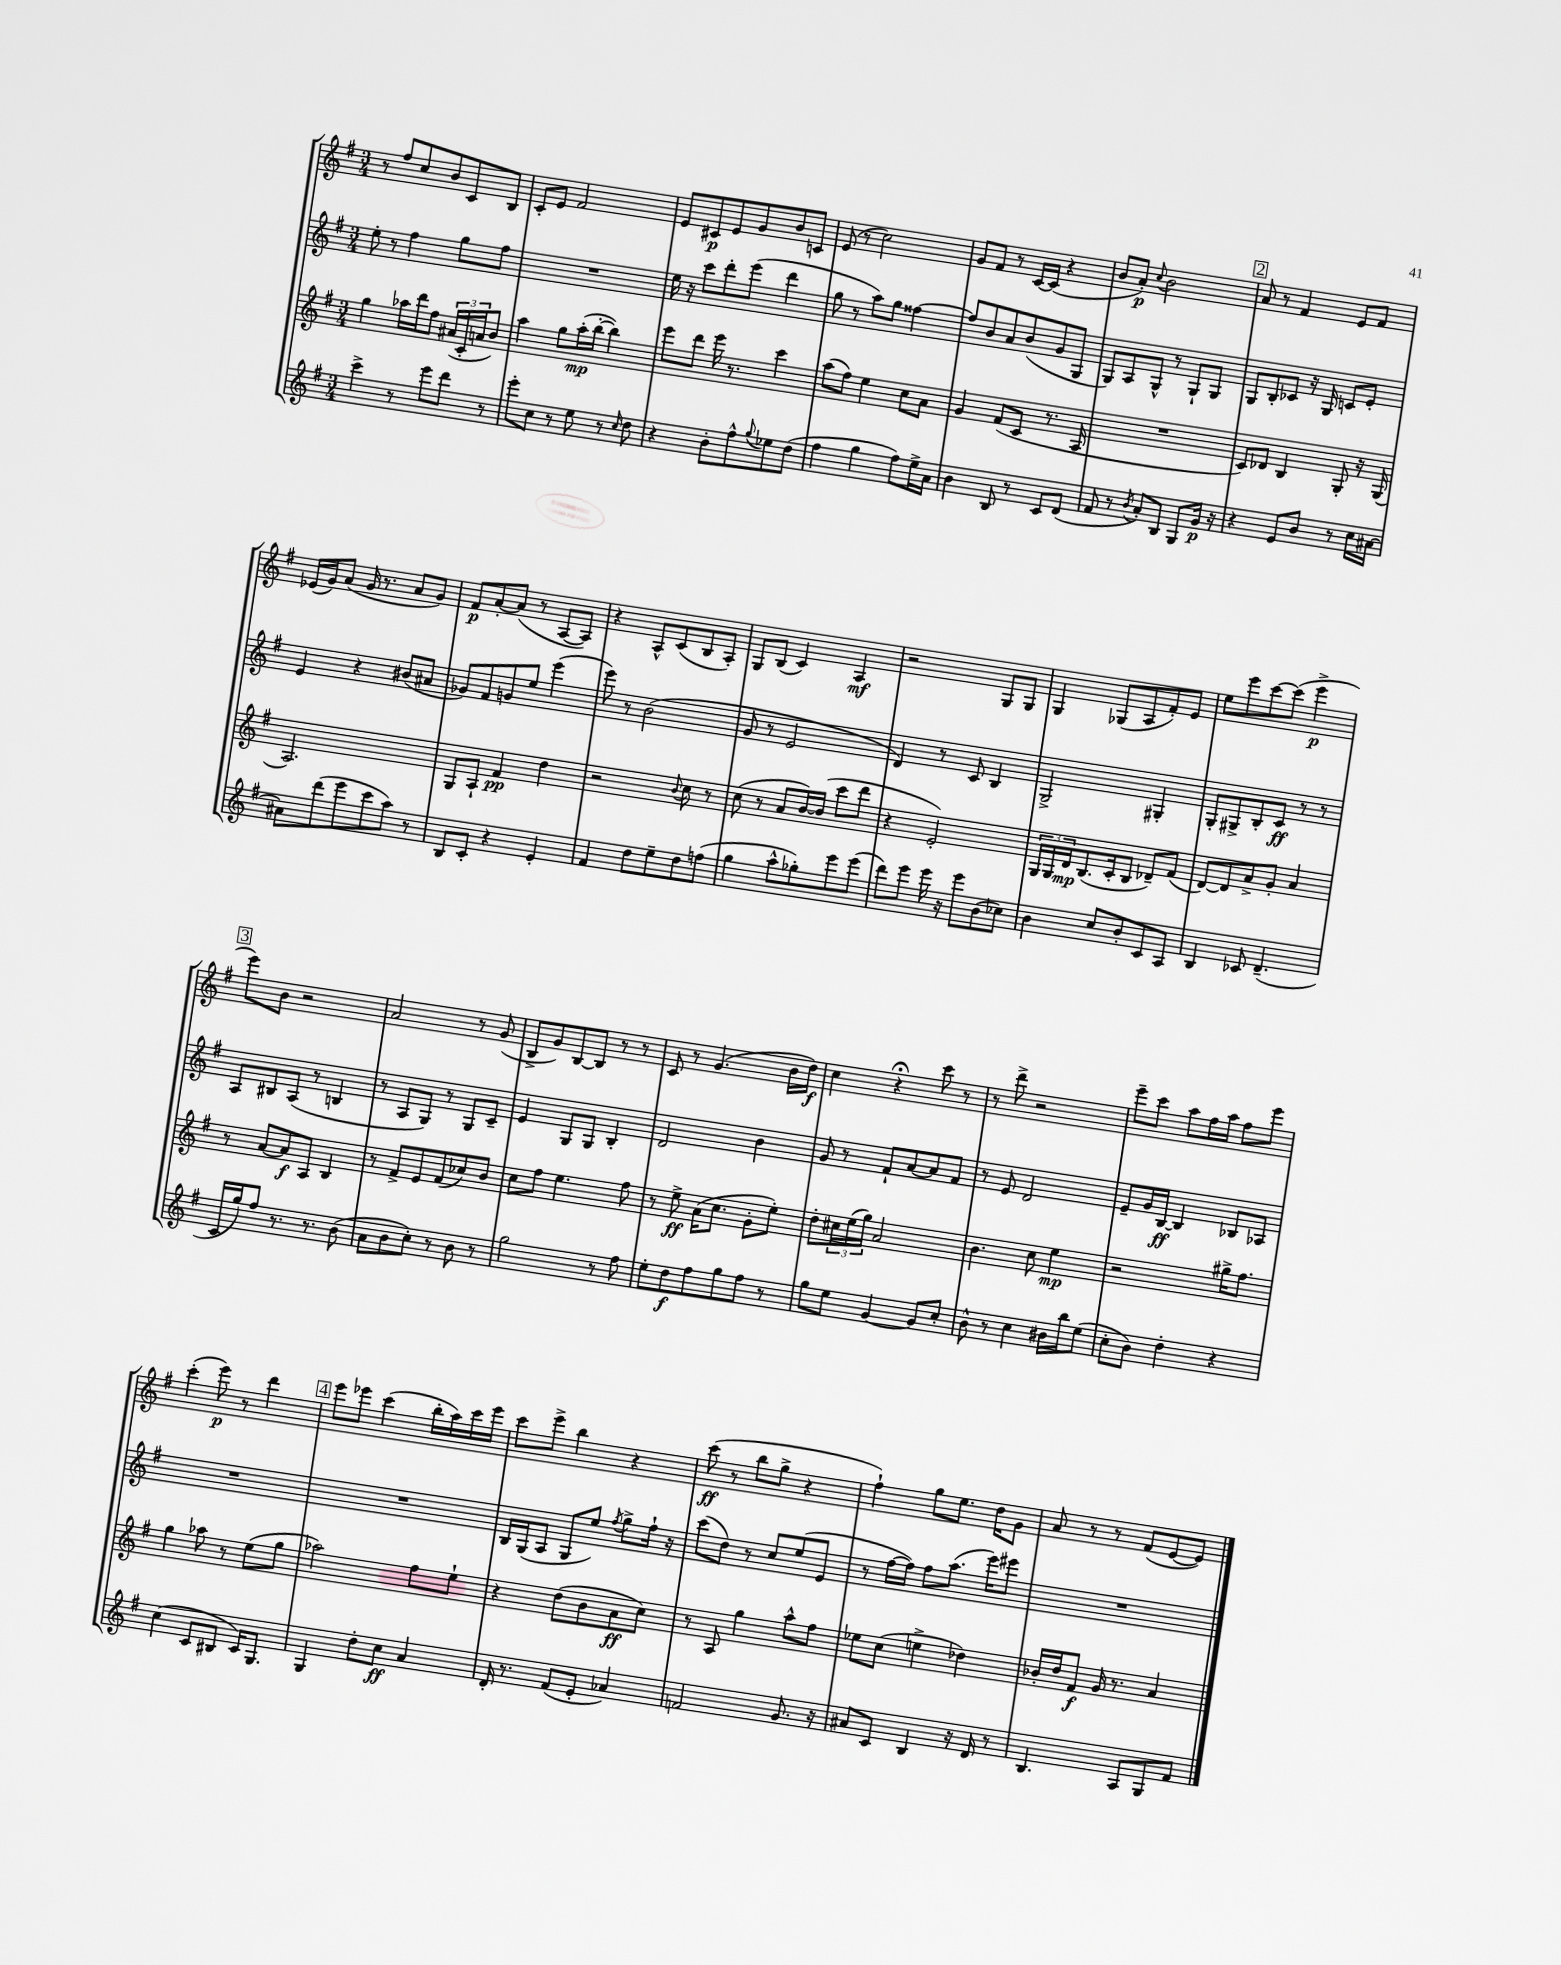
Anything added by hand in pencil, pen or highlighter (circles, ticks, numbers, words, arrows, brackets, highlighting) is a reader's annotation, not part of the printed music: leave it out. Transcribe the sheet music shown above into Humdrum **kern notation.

**kern	**dynam	**kern	**dynam	**kern	**dynam	**kern	**dynam
*part4	*part4	*part3	*part3	*part2	*part2	*part1	*part1
*staff4	*staff4	*staff3	*staff3	*staff2	*staff2	*staff1	*staff1
*clefG2	*	*clefG2	*	*clefG2	*	*clefG2	*
*k[f#]	*	*k[f#]	*	*k[f#]	*	*k[f#]	*
*M3/4	*	*M3/4	*	*M3/4	*	*M3/4	*
=64	=64	=64	=64	=64	=64	=64	=64
4ccc^\	.	4gg\	.	8ee'\	.	8r	.
.	.	.	.	8r	.	8ff#/L	.
8r	.	16aa-X\LL	.	4ff#\	.	8cc/	.
.	.	16ddd\J	.	.	.	.	.
8eee\L	.	8ff#\J	.	.	.	8b/	.
8ddd\J	.	(24a#X/LL	.	8gg\L	.	8c/	.
.	.	24c'/	.	.	.	.	.
.	.	24an/J	.	.	.	.	.
8r	.	8b/J)	.	8ff#\J	.	8B/J	.
=65	=65	=65	=65	=65	=65	=65	=65
8eee'\L	.	4aa\	.	2.r	.	8c'/L	.
8cc\J	.	.	.	.	.	8e/J	.
8r	.	8gg\L	.	.	.	2f#/	.
8ee\	.	(16aa'\L	mp	.	.	.	.
.	.	[16bb'\JJ	.	.	.	.	.
8r	.	4bb\])	.	.	.	.	.
16qqcc/	.	.	.	.	.	.	.
8dd\	.	.	.	.	.	.	.
=66	=66	=66	=66	=66	=66	=66	=66
4r	.	8eee\L	.	16ee\	.	8e/L	.
.	.	.	.	16r	.	.	.
.	.	8ddd\J	.	8ccc\L	.	8c#X/	p
8b'\L	.	16eee\	.	8ddd'\	.	8e/	.
.	.	8.r	.	.	.	.	.
8ff#^^\	.	.	.	(8eee\J	.	8g/	.
8qqgg/	.	.	.	.	.	.	.
8ee-X\	.	4ccc\	.	4ddd\	.	8b/	.
(8dd\J	.	.	.	.	.	8cn/J	.
=67	=67	=67	=67	=67	=67	=67	=67
4ff#\	.	(8aa\L	.	8gg\	.	(8e/	.
.	.	8ff#\J)	.	8r	.	8r	.
4gg\	.	4ee\	.	8aa\L)	.	2cc\)	.
.	.	.	.	8gg\J	.	.	.
8ff#\L)	.	8cc\L	.	[4ff##X\	.	.	.
16ee^\L	.	8a\J	.	.	.	.	.
16a\JJ	.	.	.	.	.	.	.
=68	=68	=68	=68	=68	=68	=68	=68
4b\	.	4g/	.	8ff##/L]	.	8g/L	.
.	.	.	.	8b/	.	8f#/J	.
8B/	.	(8f#/L	.	8a/	.	8r	.
8r	.	8c/J	.	(8b/	.	[16c/LL	.
.	.	.	.	.	.	(16c/JJ]	.
8c/L	.	8.r	.	8g/	.	4r	.
(8d/J	.	.	.	8G/J	.	.	.
.	.	16A/	.	.	.	.	.
=69	=69	=69	=69	=69	=69	=69	=69
8f#/	.	2.r	.	8G/L)	.	8b/L	.
8r	.	.	.	8A/	.	8a'/J)	p
8qb/	.	.	.	.	.	8qqcc/	.
8a'/L)	.	.	.	8G^^/J	.	2b\	.
8B/J	.	.	.	8r	.	.	.
8G/L	.	.	.	8G`/L	.	.	.
16g/Jk	p	.	.	8G/J	.	.	.
16r	.	.	.	.	.	.	.
!!LO:REH:place=s1:t=2
=70	=70	=70	=70	=70	=70	=70	=70
4r	.	8c/L)	.	8G/L	.	8a/	.
.	.	8d-X/J	.	8B'/	.	8r	.
8e/L	.	4B/	.	8c-X/J	.	4f#/	.
8b/J	.	.	.	16r	.	.	.
.	.	.	.	16G/	.	.	.
8r	.	8G'/	.	8cn/L	.	8e/L	.
16cc\LL	.	16r	.	8e'/J	.	8f#/J	.
[16a#X\JJ	.	(16G/	.	.	.	.	.
!!LO:LB:g=z
=71	=71	=71	=71	=71	=71	=71	=71
8a#X\L]	.	2.A/)	.	4e/	.	(16e-X/LL	.
.	.	.	.	.	.	16g/J)	.
(8ddd\	.	.	.	.	.	(8a/J	.
8eee\	.	.	.	4r	.	16g/	.
.	.	.	.	.	.	8.r	.
8ccc\	.	.	.	.	.	.	.
8aa\J)	.	.	.	(8b#X/L	.	8a/L	.
8r	.	.	.	8a#X/J	.	8g/J)	.
=72	=72	=72	=72	=72	=72	=72	=72
8B/L	.	8G/L	.	8g-X/L)	.	8f#/L	p
8c'/J	.	8A`/J	.	8f#/	.	[8a'/	.
4r	.	4f#/	pp	8gn/	.	(8a/J]	.
.	.	.	.	8ee/J	.	8r	.
4e'/	.	4dd\	.	(4eee\	.	[8A/L	.
.	.	.	.	.	.	8A/J])	.
=73	=73	=73	=73	=73	=73	=73	=73
4f#/	.	2r	.	8eee\)	.	4r	.
.	.	.	.	8r	.	.	.
8dd\L	.	.	.	(2b\	.	8A^^/L	.
8ee~\	.	.	.	.	.	(8c/	.
.	.	8qqb/	.	.	.	.	.
8dd\	.	8cc\	.	.	.	8B/	.
(8ffn\J	.	8r	.	.	.	8A'/J)	.
=74	=74	=74	=74	=74	=74	=74	=74
4gg\	.	(8cc\	.	8g/	.	8G/L	.
.	.	8r	.	8r	.	(8B/J	.
8aa^^\L	.	8a/L	.	2e/	.	4c/)	.
8gg-X'\)	.	[16b/L)	.	.	.	.	.
.	.	(16b/JJ]	.	.	.	.	.
8eee\	.	8ccc\L	.	.	.	4A/	mf
(8eee\J	.	8ddd\J	.	.	.	.	.
=75	=75	=75	=75	=75	=75	=75	=75
8ddd\L)	.	4r	.	4d/)	.	2r	.
8eee\J	.	.	.	.	.	.	.
16eee\	.	2e'/)	.	8r	.	.	.
16r	.	.	.	.	.	.	.
8eee\L	.	.	.	8c/	.	.	.
(8b\	.	.	.	4B/	.	8G/L	.
8cc-X\J)	.	.	.	.	.	8G/J	.
=76	=76	=76	=76	=76	=76	=76	=76
4b\	.	24G/LL	.	2G^/	.	4G/	.
.	.	24G/	.	.	.	.	.
.	.	24d/J	mp	.	.	.	.
.	.	(8.B/	.	.	.	.	.
8cc/L	.	.	.	.	.	(8G-X/L	.
.	.	16c'/k	.	.	.	.	.
8b'/	.	8B/J	.	.	.	8A/	.
8c/	.	8d-X~/L)	.	4G#X'/	.	8f#'/)	.
8A/J	.	(8f#/J	.	.	.	8e/J	.
=77	=77	=77	=77	=77	=77	=77	=77
4B/	.	[8d/L)	.	8G'/L	.	8ee\L	.
.	.	8d/]	.	8G#X^/	.	8eee\	.
8c-X/	.	8a^/	.	8B'/	.	[8ccc\	.
(4.d~/	.	8g'/J	.	8c/J	ff	(8ccc\J]	.
.	.	4a/	.	8r	.	4eee^\	p
.	.	.	.	8r	.	.	.
!!LO:LB:g=z
!!LO:REH:place=s1:t=3
=78	=78	=78	=78	=78	=78	=78	=78
16c/LL	.	8r	.	8A/L	.	8eee\L)	.
16gg/J)	.	.	.	.	.	.	.
8ff#/J	.	[8a/L	.	8B#X/	.	8b\J	.
8.r	.	8a/]	f	(8A/J	.	2r	.
.	.	8A/J	.	8r	.	.	.
8.r	.	.	.	.	.	.	.
.	.	4B/	.	4Bn/	.	.	.
(8b\	.	.	.	.	.	.	.
=79	=79	=79	=79	=79	=79	=79	=79
8a\L	.	8r	.	8r	.	2a/	.
8b\	.	8f#^/L	.	8A/L	.	.	.
8cc'\J)	.	8e/	.	8G/J)	.	.	.
8r	.	(8f#/	.	8r	.	.	.
8b\	.	8cc-X/)	.	8G/L	.	8r	.
8r	.	8b/J	.	8c~/J	.	(8g/	.
=80	=80	=80	=80	=80	=80	=80	=80
2gg\	.	8cc\L	.	4e/	.	8B^/L	.
.	.	8ff#\J	.	.	.	8g/)	.
.	.	4.ee\	.	8G/L	.	[8B/	.
.	.	.	.	8G/J	.	8B/J]	.
8r	.	.	.	4B'/	.	8r	.
8ff#\	.	8ff#\	.	.	.	8r	.
=81	=81	=81	=81	=81	=81	=81	=81
8ee'\L	.	8r	.	2d/	.	8c/	.
8dd\	f	8ee^\	ff	.	.	8r	.
8ff#\	.	(16a\KL	.	.	.	(4.g/	.
.	.	8.cc\J	.	.	.	.	.
8gg\	.	.	.	.	.	.	.
8ff#\J	.	8g'\L	.	4b\	.	.	.
8r	.	8ee'\J)	.	.	.	16b\LL	.
.	.	.	.	.	.	16dd\JJ)	f
=82	=82	=82	=82	=82	=82	=82	=82
8gg\L	.	8dd'\L	.	8g/	.	4cc\	.
8ee\J	.	24cc#X\L	.	8r	.	.	.
.	.	(24ee\	.	.	.	.	.
.	.	24gg\JJ)	.	.	.	.	.
[4g/	.	2a/	.	8f#`/L	.	4r;<	.
.	.	.	.	[8a/	.	.	.
8g/L]	.	.	.	8a/]	.	8ccc\	.
8cc'/J	.	.	.	8f#/J	.	8r	.
=83	=83	=83	=83	=83	=83	=83	=83
8b^^\	.	4.b\	.	8r	.	8r	.
8r	.	.	.	8e/	.	8ddd^\	.
4cc\	.	.	.	2d/	.	2r	.
.	.	8cc\	.	.	.	.	.
16b#X\LL	.	4ee\	mp	.	.	.	.
16bb\J	.	.	.	.	.	.	.
(8ee\J	.	.	.	.	.	.	.
=84	=84	=84	=84	=84	=84	=84	=84
8cc'\L	.	2r	.	8e~/L	.	8eee~\L	.
8b\J)	.	.	.	16g/L	.	8ccc\J	.
.	.	.	.	[16B/JJ	ff	.	.
4dd'\	.	.	.	4B/]	.	8aa\L	.
.	.	.	.	.	.	16ff#\L	.
.	.	.	.	.	.	16aa\JJ	.
4r	.	16gg#X^\KL	.	8B-X/L	.	8ff#\L	.
.	.	8.ff#\J	.	.	.	.	.
.	.	.	.	8A-X/J	.	8eee\J	.
!!LO:LB:g=z
=85	=85	=85	=85	=85	=85	=85	=85
(4cc\	.	4gg\	.	2.r	.	(4ccc'\	.
8c/L	.	8aa-X\	.	.	.	8eee\)	p
8B#X/J	.	8r	.	.	.	8r	.
16c/KL)	.	(8ee\L	.	.	.	4ddd\	.
8.G/J	.	.	.	.	.	.	.
.	.	8gg\J	.	.	.	.	.
!!LO:REH:place=s1:t=4
=86	=86	=86	=86	=86	=86	=86	=86
4G/	.	2aa-X\)	.	2.r	.	8eee\L	.
.	.	.	.	.	.	8eee-X\J	.
8dd'\L	.	.	.	.	.	(4ccc\	.
8cc\J	ff	.	.	.	.	.	.
4a/	.	8ff#\L	.	.	.	16bb'\LL	.
.	.	.	.	.	.	16aa\)	.
.	.	8ee`\J	.	.	.	16ccc\	.
.	.	.	.	.	.	16eee-\JJ	.
=87	=87	=87	=87	=87	=87	=87	=87
16d'/	.	4r	.	16B/LL	.	8ccc\L	.
8.r	.	.	.	(16G/J	.	.	.
.	.	.	.	8A/J	.	8eee^\J	.
(8f#/L	.	(8dd\L	.	8G/L	.	4bb\	.
8e'/J	.	8b\	.	8ee/J)	.	.	.
.	.	.	.	8qff#/	.	.	.
4a-X/)	.	8a\	ff	8gg^\L	.	4r	.
.	.	8cc\J)	.	16ff#`\Jk	.	.	.
.	.	.	.	16r	.	.	.
=88	=88	=88	=88	=88	=88	=88	=88
2fn/	.	8r	.	(8ccc\L	.	(8ccc\	ff
.	.	8A/	.	8dd\J)	.	8r	.
.	.	4gg\	.	8r	.	8bb\L	.
.	.	.	.	8cc/L	.	8gg^\J	.
8.g/	.	8aa^^\L	.	(8ee/	.	4r	.
.	.	8ff#\J	.	8e/J	.	.	.
16r	.	.	.	.	.	.	.
=89	=89	=89	=89	=89	=89	=89	=89
8a#X/L	.	8ee-X\L	.	8r	.	4ff#`\)	.
8c/J	.	(8cc\J	.	[16ff#\LL	.	.	.
.	.	.	.	16ff#\JJ])	.	.	.
4B/	.	4een^\	.	8ff#\L	.	8gg\L	.
.	.	.	.	(8.aa\J	.	8.ee\J	.
16r	.	4dd-X\)	.	.	.	.	.
16d/	.	.	.	16eee\KL)	.	16dd\KL	.
8r	.	.	.	8eee#X\J	.	8g\J	.
=90	=90	=90	=90	=90	=90	=90	=90
4.B/	.	16b-X'/LL	.	2.r	.	8a/	.
.	.	16dd/J	.	.	.	.	.
.	.	8f#/J	f	.	.	8r	.
.	.	16g/	.	.	.	8r	.
.	.	8.r	.	.	.	.	.
8A/L	.	.	.	.	.	(8f#/L	.
8G/	.	4a/	.	.	.	[8e/	.
8f#/J	.	.	.	.	.	8e/J])	.
==	==	==	==	==	==	==	==
*-	*-	*-	*-	*-	*-	*-	*-
